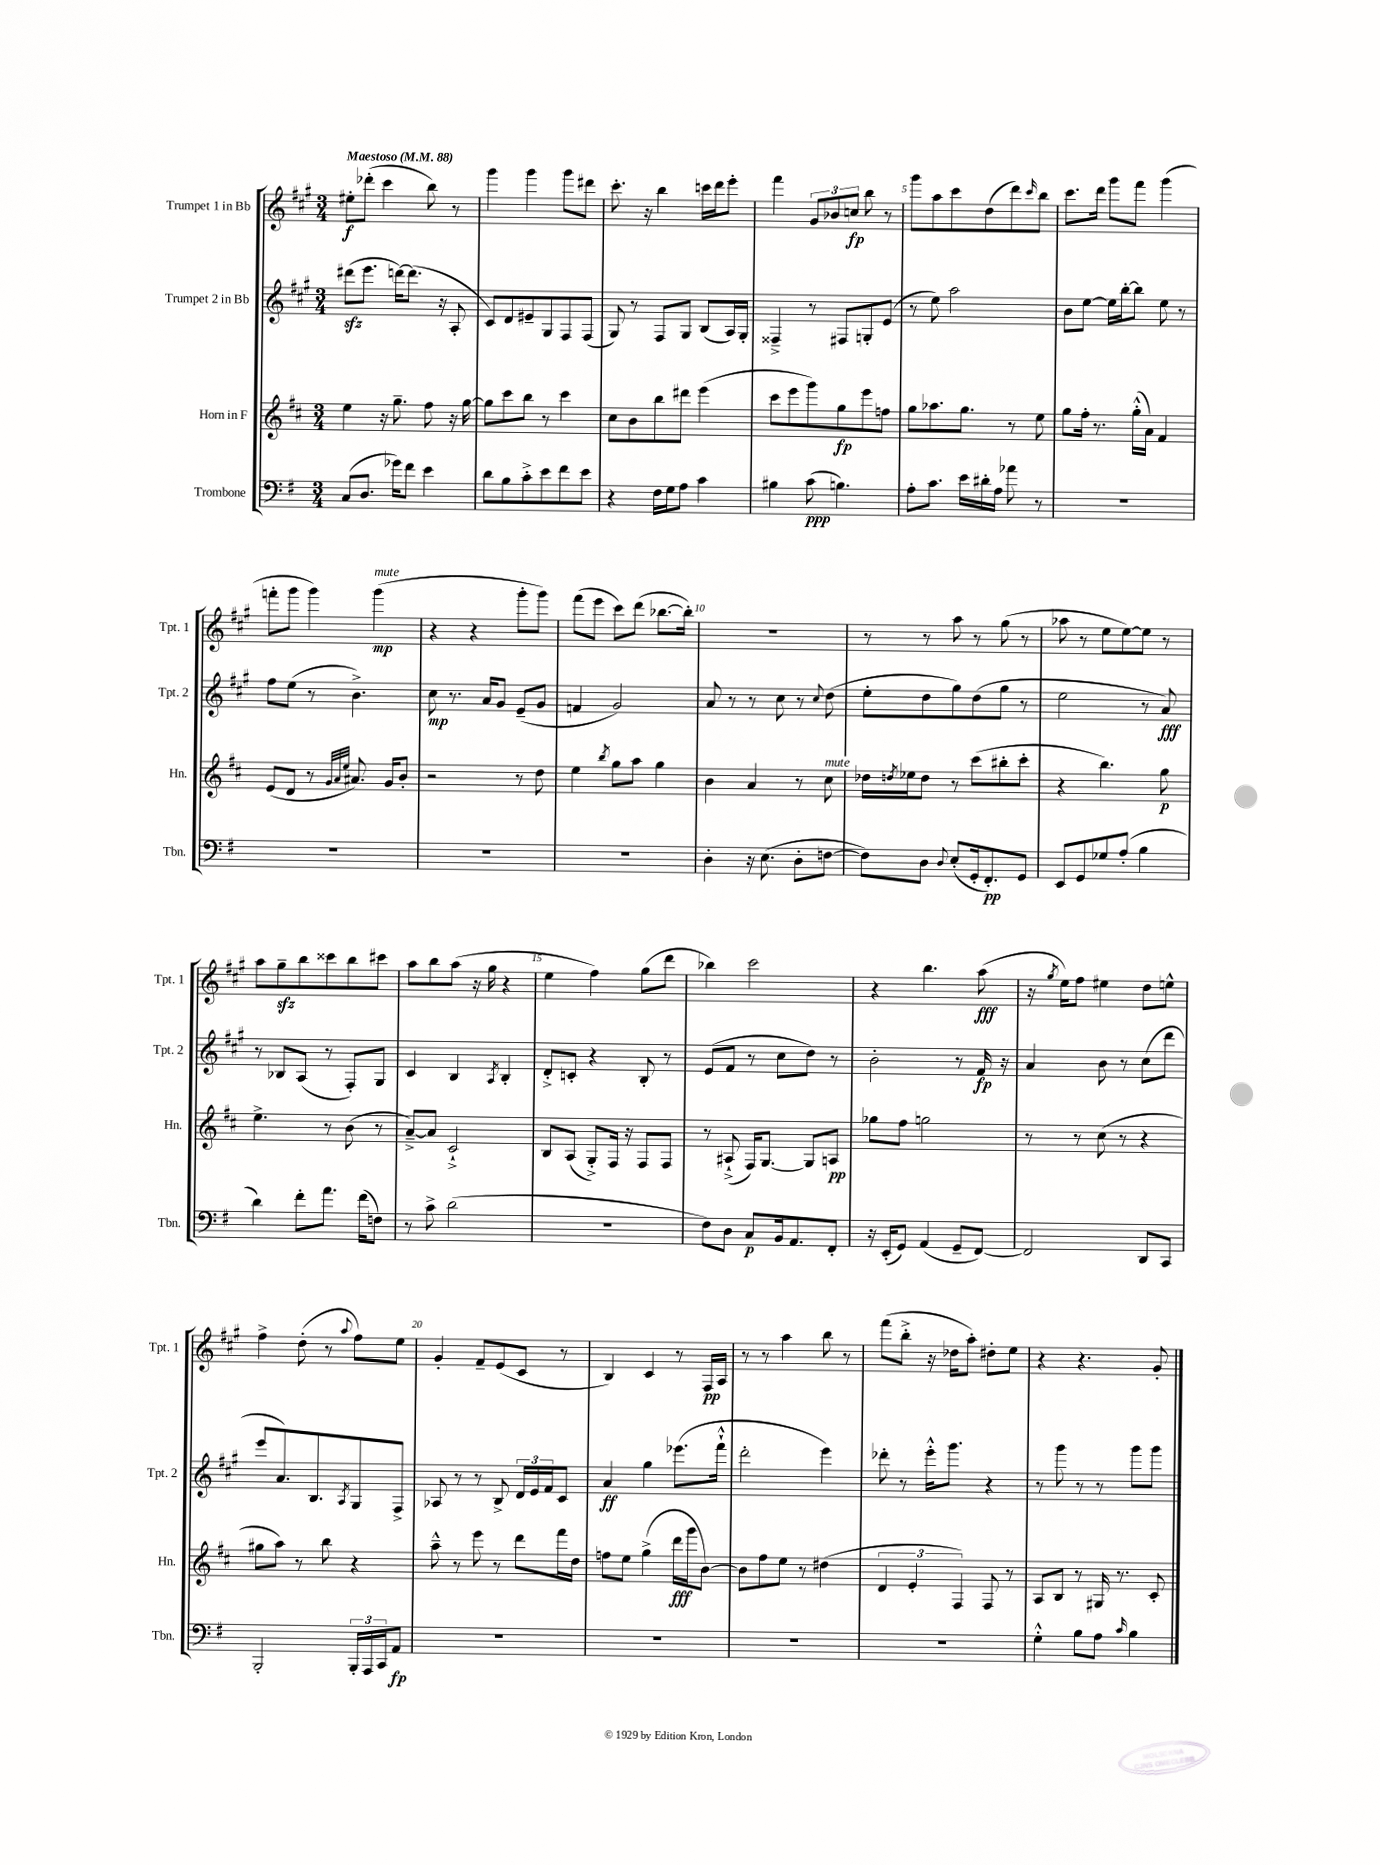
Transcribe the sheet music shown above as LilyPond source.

<<
\new StaffGroup <<
\new Staff = "s0" \with { instrumentName = "Trumpet 1 in Bb" shortInstrumentName = "Tpt. 1" } {
    \clef treble \key a \major \numericTimeSignature \time 3/4 \tempo "Maestoso" 4 = 88
    eis''8-.\f des'''8-.( cis'''4 b''8) r8 |
    gis'''4 gis'''4 gis'''8 dis'''8 |
    cis'''8.-. r16 b''4 c'''16 d'''16 e'''8-. |
    fis'''4 \tuplet 3/2 { gis'8 bes'8 c''8\fp } b''8 r8 |
    gis'''8 a''8 cis'''8 d''8( d'''8) \grace { cis'''16 } b''8 |
    cis'''8. d'''16 gis'''8 fis'''8 gis'''4( |
    f'''8-. gis'''8 gis'''4) gis'''4\mp^\markup { \italic "mute" }( |
    r4 r4 gis'''8-. gis'''8) |
    fis'''8( e'''8 cis'''8) d'''8( bes''8.~ bes''16-.) |
    R2. |
    r8 r8 a''8 r8 gis''8( r8 |
    aes''8 r8 e''8 e''8~) e''8 r8 |
    a''8 gis''8--\sfz b''8 cisis'''8 b''8 cis'''8 |
    a''8 b''8 a''8( r16 gis''16 r4 |
    e''4 fis''4) gis''8( d'''8 |
    bes''4) cis'''2 |
    r4 b''4. a''8\fff( |
    r16 \acciaccatura { gis''8 } e''16) fis''8 eis''4 d''8 e''8-^ |
    fis''4-> d''8-.( r8 \appoggiatura { a''8 } fis''8) e''8 |
    gis'4-. fis'8-- e'8( cis'8 r8 |
    b4) cis'4 r8 fis16\pp a16 |
    r8 r8 a''4 b''8 r8 |
    fis'''8( b''8-.-> r16 des''16 a''8-.) dis''8-. e''8 |
    r4 r4. gis'8-. \bar "|." |
}
\new Staff = "s1" \with { instrumentName = "Trumpet 2 in Bb" shortInstrumentName = "Tpt. 2" } {
    \clef treble \key a \major \numericTimeSignature \time 3/4
    dis'''8\sfz( e'''8. d'''16~) d'''8.( r16 a8-. |
    cis'8) d'8 eis'8-- gis8 fis8 fis8( |
    gis8) r8 fis8 gis8 b8( a16) gis16-. |
    fisis4---> r8 fis8 g8-. e'8( |
    r8 e''8) a''2 |
    b'8 e''8~ e''16 b''16~-. b''8 e''8 r8 |
    fis''8 e''8( r8 b'4.->) |
    cis''8\mp r8. a'16 gis'8 e'8--( gis'8 |
    f'4 gis'2) |
    a'8 r8 r8 cis''8 r8 \appoggiatura { cis''8 } d''8( |
    e''8-. d''8 gis''8) d''8( gis''8 r8 |
    e''2 r8 a'8\fff) |
    r8 bes8 a8( r8 fis8-.) gis8 |
    cis'4 b4 \acciaccatura { a8 } b4-. |
    d'8-.-> c'8-. r4 b8-. r8 |
    e'8( fis'8 r8 cis''8 d''8) r8 |
    b'2-. r8 fis'16\fp r16 |
    a'4 b'8 r8 cis''8( d'''8 |
    e'''8 a'8.) b8. \acciaccatura { a8 } gis8 fis8-> |
    aes8 r8 r8 b8-> \tuplet 3/2 { d'16 e'16 fis'16 } cis'8 |
    a'4\ff gis''4 ees'''8.( fis'''16-!-^ |
    d'''2-. e'''4) |
    des'''8-. r8 e'''16-.-^ gis'''8. r4 |
    r8 gis'''8 r8 r8 gis'''8 gis'''8 \bar "|." |
}
\new Staff = "s2" \with { instrumentName = "Horn in F" shortInstrumentName = "Hn." } {
    \clef treble \key d \major \numericTimeSignature \time 3/4
    e''4 r16 g''8.-- fis''8 r16 g''16~ |
    g''8 cis'''8 b''8 r8 cis'''4 |
    cis''8 b'8 b''8 dis'''8 e'''4( |
    cis'''8 e'''8 g'''8) g''8\fp e'''8 f''8 |
    g''8 aes''8. g''8. r8 e''8 |
    g''8 fis''16-. r8. g''16-.-^( a'16) fis'4 |
    e'8( d'8 r8 \grace { g'32 a'32 e''32 } ais'8.) g'16 b'8-. |
    r2 r8 d''8 |
    e''4 \acciaccatura { b''8 } g''8 a''8 g''4 |
    b'4 a'4 r8 cis''8^\markup { \italic "mute" } |
    des''16 \acciaccatura { d''8 } ees''16 d''8 r8 cis'''8( bis''8-. cis'''8-. |
    r4 b''4.) g''8\p |
    e''4.-> r8 b'8( r8 |
    a'8~--->) a'8 cis'2-!-> |
    b8 a8( g8-.->) fis16 r16 fis8 fis8 |
    r8 ais8-!->( fis16) g8.~ g8 a8\pp |
    ges''8 fis''8 g''2 |
    r8 r8 cis''8( r8 r4 |
    gis''8 a''8) r8 b''8 r4 |
    a''8---^ r8 e'''8 r8 d'''8 fis'''16 d''16 |
    f''8 e''8 g''4->( d'''16\fff g'''16 b'8~) |
    b'8 fis''8 e''8 r8 dis''4( |
    \tuplet 3/2 { d'4 e'4-. fis4) } fis8 r8 |
    a8 b8 r8 gis16 r8. cis'8-. \bar "|." |
}
\new Staff = "s3" \with { instrumentName = "Trombone" shortInstrumentName = "Tbn." } {
    \clef bass \key g \major \numericTimeSignature \time 3/4
    c8( d8. ges'16) fis'8 e'4 |
    d'8 b8 c'8-.-> e'8 fis'8 e'8 |
    r4 fis16 g16 a8 c'4 |
    bis4 c'8\ppp( b4.) |
    a8-. c'8. e'16 dis'16-. a16 aes'8 r8 |
    R2. |
    R2. |
    R2. |
    R2. |
    d4-. r16 e8.( d8-. f8~ |
    f8) d8 \appoggiatura { d8 } e8-.( g,16-. fis,8.-.\pp) g,8 |
    e,8 g,8 ges8 a8-.( b4 |
    d'4) fis'8-. a'8. fis'16( f8) |
    r8 c'8-> d'2( |
    R2. |
    fis8) d8 c8\p b,16 a,8. fis,8-. |
    r16 e,16-.( g,8) a,4( g,8-- fis,8~) |
    fis,2 d,8 c,8 |
    b,,2-. \tuplet 3/2 { b,,16-. a,,16 c,16 } a,8\fp |
    R2. |
    R2. |
    R2. |
    R2. |
    g4-.-^ b8 a8 \grace { c'16 } b4 \bar "|." |
}
>>
>>
\layout { \context { \Score \override BarNumber.break-visibility = ##(#f #t #t) barNumberVisibility = #(every-nth-bar-number-visible 5) } }
